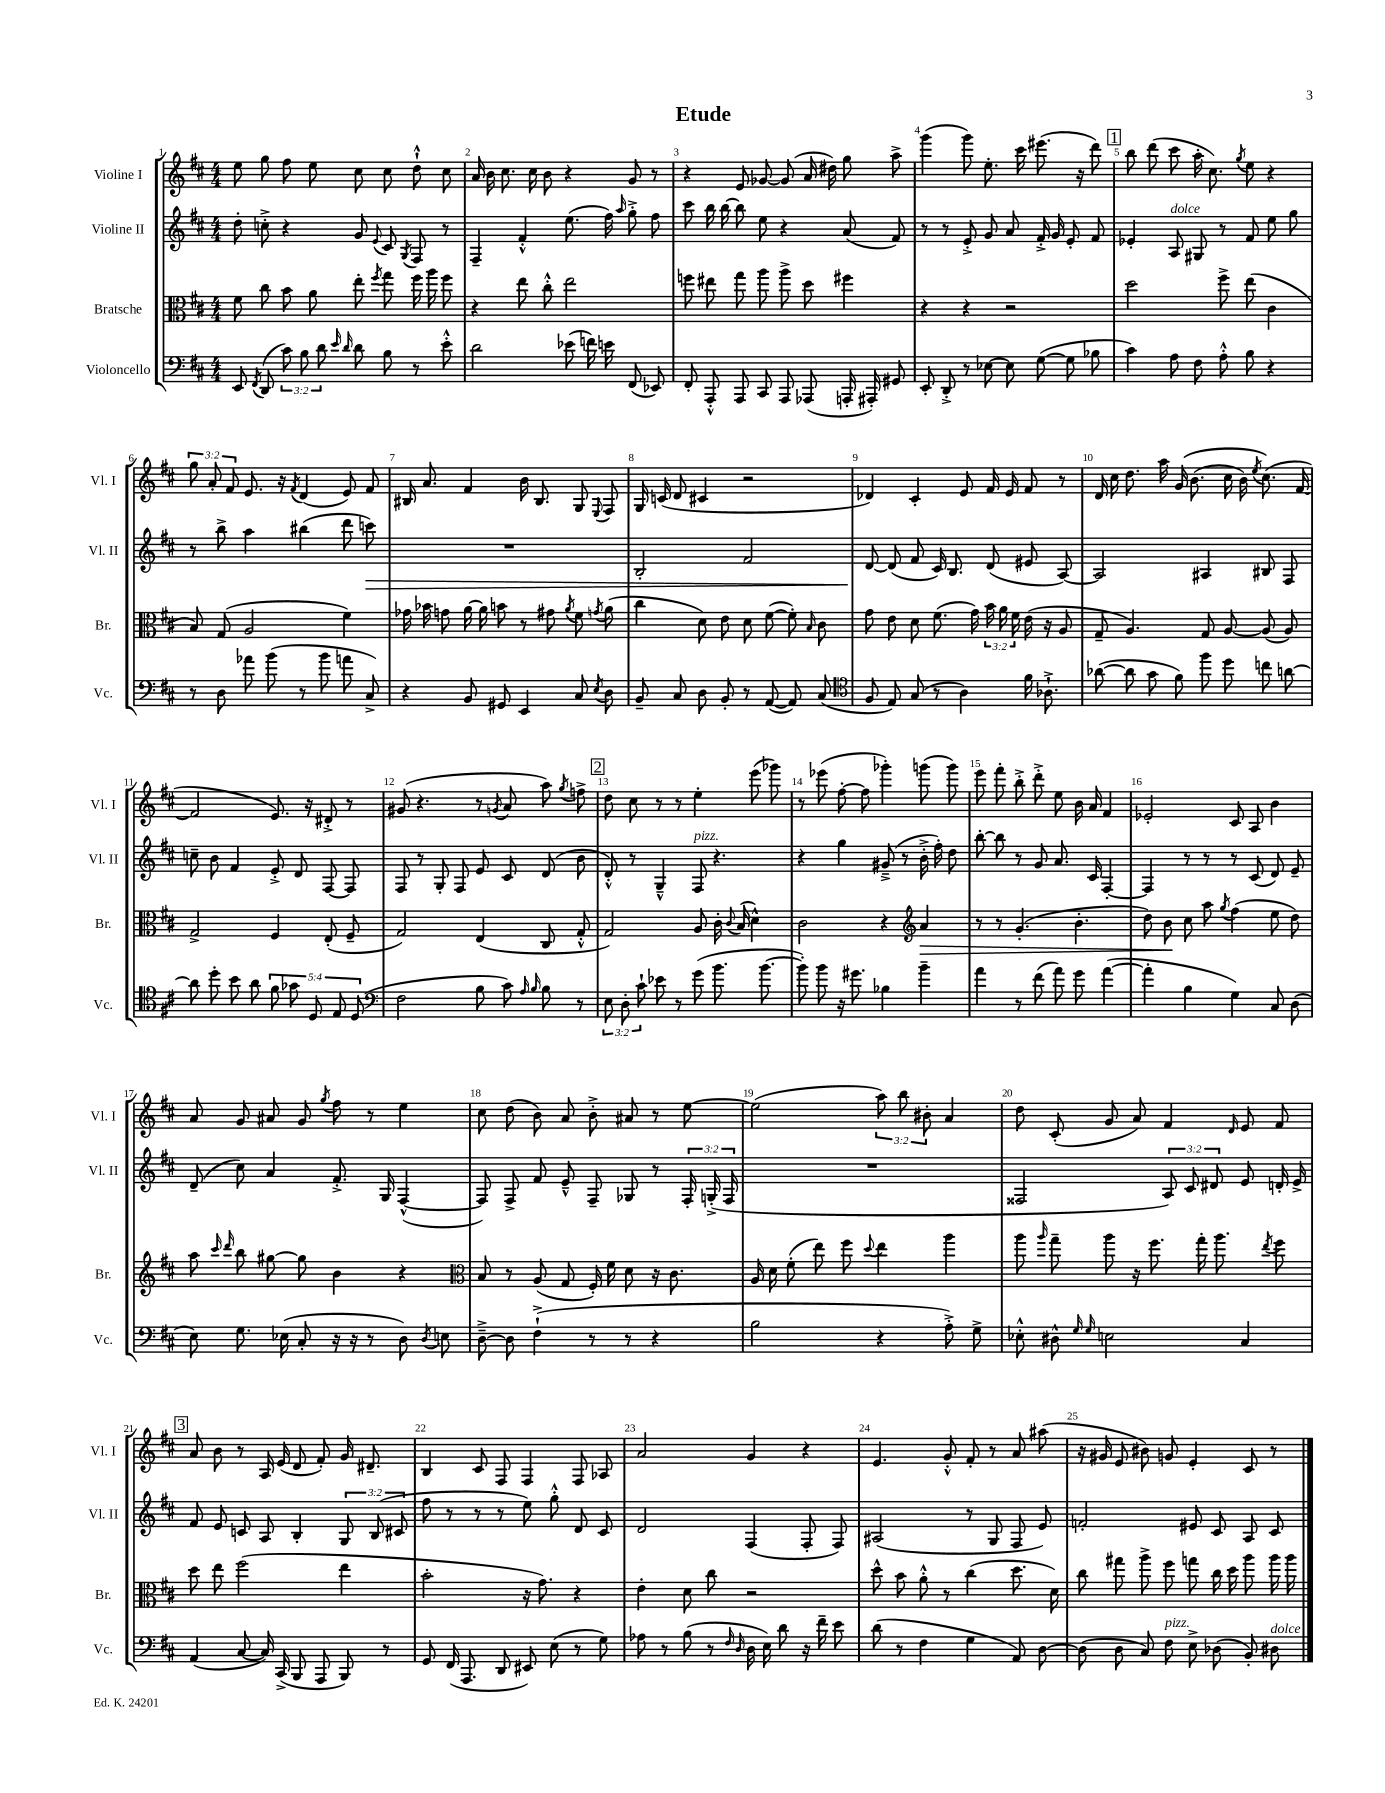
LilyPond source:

\header { title = "Etude" }
<<
\new StaffGroup <<
\new Staff = "s0" \with { instrumentName = "Violine I" shortInstrumentName = "Vl. I" } {
    \clef treble \key d \major \numericTimeSignature \time 4/4 \override Staff.TupletNumber.text = #tuplet-number::calc-fraction-text
    \autoBeamOff e''8 g''8 fis''8 e''8 cis''8 cis''8 d''8-!-^ cis''8 |
    a'16 b'16 cis''8. cis''16 b'8 r4 g'8 r8 |
    r4 e'8 ges'8~ ges'8( a'16 dis''16) g''8 a''8-> |
    g'''4( g'''8) e''8.-. cis'''16 eis'''8.( r16 d'''8) |
    \mark \markup { \box "1" } b''8 d'''8( cis'''8 a''16-. cis''8.) \acciaccatura { g''8 } e''8 r4 |
    \tuplet 3/2 { g''8 a'8-. fis'8 } e'8. r16 \acciaccatura { fis'8 } d'4( e'8) fis'8 |
    bis16 a'8. fis'4 b'16 bis8. g8 \appoggiatura { e8 } fis8 |
    g16 c'16( d'8 cis'4 r2 |
    des'4) cis'4-. e'8 fis'16 e'16 fis'8 r8 |
    d'16 cis''16 d''8. a''16 g'16\( b'8.( cis''16 b'16) \acciaccatura { e''8 } cis''8.(\) fis'16~ |
    fis'2 e'8.) r16 dis'8-.-> r8 |
    gis'8( r4. r8 \acciaccatura { g'8 } a'8 a''8) \acciaccatura { g''8 } f''8-> |
    \mark \markup { \box "2" } d''8 cis''8 r8 r8 e''4-. e'''8( ges'''8) |
    r8 ees'''8( fis''8~-. fis''8 ges'''4-.) g'''8( g'''8) |
    e'''8 fis'''8-. b''8-.-> d'''8-.-> e''8 b'16 a'16 fis'4 |
    ees'2-. cis'8 a8 b'4 |
    a'8 g'8 ais'8 g'8 \acciaccatura { g''8 } fis''8 r8 e''4 |
    cis''8 d''8( b'8) a'8 b'8-.-> ais'8 r8 e''8~ |
    e''2( \tuplet 3/2 { a''8) b''8 bis'8-. } a'4 |
    d''8 cis'8-.( g'8 a'8) fis'4 \grace { d'16 } e'8 fis'8 |
    \mark \markup { \box "3" } a'8 b'8 r8 a16 e'16( d'8 fis'8-.) g'16 dis'8.-- |
    b4 cis'8 fis8 fis4 fis8 aes8 |
    a'2 g'4 r4 |
    e'4. g'8-.-^ fis'8-. r8 a'8 ais''8( |
    r16 gis'16 e'8 bis'8) g'8 e'4-. cis'8 r8 \bar "|." |
}
\new Staff = "s1" \with { instrumentName = "Violine II" shortInstrumentName = "Vl. II" } {
    \clef treble \key d \major \numericTimeSignature \time 4/4 \override Staff.TupletNumber.text = #tuplet-number::calc-fraction-text
    \autoBeamOff d''8-. c''8-.-> r4 g'8 \appoggiatura { e'8 } cis'8 \acciaccatura { g8 } fis8 r8 |
    fis4-- fis'4-.-^ e''8.( fis''16) \grace { a''16 } g''8-.-> fis''8 |
    cis'''8 b''16 b''16~ b''8 e''8 r4 a'8( fis'8) |
    r8 r8 e'8-.-> g'8 a'8 fis'16-.-> g'16 e'8-. fis'8 |
    \mark \markup { \box "1" } ees'4-. a8^\markup { \italic "dolce" } gis8 r8 fis'8 e''8 g''8 |
    r8 b''8-> a''4 bis''4( d'''8 c'''8\>) |
    R1 |
    b2-. fis'2 |
    d'8~\! d'8( fis'8 cis'16) b8. d'8( eis'8 a8~) |
    a2 ais4 bis8 fis8 |
    c''8-- b'8 fis'4 e'8-.-> d'8 fis8~ fis8 |
    fis8 r8 g8-. fis8 e'8 cis'8 d'8( b'8 |
    \mark \markup { \box "2" } d'8-.-^) r8 g4---^ fis8^\markup { \italic "pizz." } r4. |
    r4 g''4 gis'8--->( r8 b'16-.-> fis''16-.) d''8 |
    b''8~-. b''8 r8 g'8 a'8. cis'16 fis4~-. |
    fis4 r8 r8 r8 cis'8( d'8) e'8-- |
    d'8--( cis''8) a'4 fis'8.-.-> g16 fis4~-^( |
    fis8) fis8-> fis'8 e'8---^ fis8-- ges8 r8 \tuplet 3/2 { fis16-. g16-.->( fis16 } |
    R1 |
    fisis2 \tuplet 3/2 { a8) cis'8 dis'8 } e'8 d'16-. e'16-> |
    \mark \markup { \box "3" } fis'8 e'8 c'8 a8 b4-. \tuplet 3/2 { g8 b8( cis'8 } |
    fis''8 r8 r8 r8 e''8) g''8-.-^ d'8 cis'8 |
    d'2 fis4( fis8-. fis8) |
    ais2( r8 g8 fis8 e'8) |
    f'2-. eis'8 cis'8 a8 cis'8 \bar "|." |
}
\new Staff = "s2" \with { instrumentName = "Bratsche" shortInstrumentName = "Br." } {
    \clef alto \key d \major \numericTimeSignature \time 4/4 \override Staff.TupletNumber.text = #tuplet-number::calc-fraction-text
    \autoBeamOff fis'8 cis''8 b'8 a'8 e''8-. \acciaccatura { fis''8 } g''8 fis''16 a''16 fis''8 |
    r4 e''8 cis''8-.-^ e''2 |
    f''8 eis''8 g''8 a''8 a''8-> d''8 fis''4 |
    r4 r4 r2 |
    \mark \markup { \box "1" } d''2 fis''8-> e''8( cis'4 |
    b8) g8( a2 fis'4) |
    ges'16 bes'16 g'8 a'16~ a'16 b'8 r8 gis'8 \acciaccatura { a'8 } fis'8 \acciaccatura { g'8 } a'8( |
    cis''4 d'8) e'8 d'8 fis'8~( fis'8-.) \grace { b16 } cis'8 |
    g'8 e'8 d'8 fis'8.( g'16) \tuplet 3/2 { b'16 a'16 fis'16 } e'16( r16 a8 |
    g8-- a4.) g8 a8~ a8( a8) |
    g2-> fis4 e8-.( fis8-- |
    g2) e4( cis8 g8-.-^ |
    \mark \markup { \box "2" } g2) a8 cis'16-. \appoggiatura { cis'8 } b16( d'4-^) |
    cis'2 r4 \clef treble a'4\> |
    r8 r8 g'4.-.( b'4.-. |
    d''8) b'8\! cis''8 a''8 \acciaccatura { g''8 } fis''4( e''8 d''8) |
    a''8 \grace { cis'''16 d'''16 } b''8 gis''8~ gis''8 b'4 r4 |
    \clef alto b8 r8 a8( g8 fis16-.) fis'16 d'8 r16 cis'8. |
    a16 d'16 fis'8-.( e''8) fis''8 \appoggiatura { d''8 } e''4 a''4 |
    a''8 \grace { a''16 } g''8-- a''8 r16 fis''8. g''16-. a''8. \acciaccatura { e''8 } fis''8 |
    \mark \markup { \box "3" } d''8 e''8 fis''2( e''4 |
    b'2-. r16 g'8.) r4 |
    e'4-. d'8 cis''8 r2 |
    d''8-^ b'8 a'8-.-^ r8 cis''4( d''8. d'16) |
    cis''8 gis''8 a''8-> fis''8 g''8 cis''16 d''16 a''8 a''16 a''16 \bar "|." |
}
\new Staff = "s3" \with { instrumentName = "Violoncello" shortInstrumentName = "Vc." } {
    \clef bass \key d \major \numericTimeSignature \time 4/4 \override Staff.TupletNumber.text = #tuplet-number::calc-fraction-text
    \autoBeamOff e,8 \acciaccatura { fis,8 } d,8( \tuplet 3/2 { cis'8) b8 d'8 } \grace { e'16 d'16 } d'8 b8 r8 e'8-.-^ |
    d'2 ees'8( f'16) e'16 fis,8( ees,8) |
    fis,8-. a,,8-.-^ a,,8 cis,8 a,,8 aes,,8( a,,16-. ais,,16-.) gis,8 |
    e,8-. d,8-.-> r8 ees8~ ees8 g8~( g8 bes8 |
    \mark \markup { \box "1" } cis'4) a8 fis8 a8-.-^ b8 r4 |
    r8 d8 aes'8 b'8( r8 b'8 a'8 cis8->) |
    r4 b,8 gis,8 e,4 cis8 \acciaccatura { e8 } d8 |
    b,8-- cis8 d8 b,8-. r8 a,8~( a,8) cis8( |
    \clef tenor fis8 e8) g8( r8 a4) fis'16 aes8.-!-> |
    aes'8~( aes'8 g'8 fis'8) fis''8 d''8 c''8 a'8~ |
    a'8 d''8-. b'8 a'8 \tuplet 5/4 { fis'8 ges'8 d8 e8 d8( } |
    \clef bass fis2 b8 cis'8) \grace { a16 b16 } b8 r8 |
    \mark \markup { \box "2" } \tuplet 3/2 { e8 d8-. cis'8-! } ees'8 r8 g'8( b'8. b'8.~ |
    b'8-.) b'8 r16 gis'8. bes4 b'4-- |
    a'4 r8 fis'8( a'8) g'8 a'4~( |
    a'4-. b4 g4) cis8 d8( |
    e8) g8. ees16( cis8-. r16 r16 r8 d8) \acciaccatura { d8 } e8 |
    d8~---> d8 fis4-!->( r8 r8 r4 |
    b2 r4 a8-.->) g8-> |
    ees8-.-^ dis8-^ \grace { g16 g16 } e2 cis4 |
    \mark \markup { \box "3" } a,4( cis8~ cis16) cis,16->( b,,8 a,,8 b,,8) r8 |
    g,8 fis,16( a,,8. d,8 eis,8) e8( r8 g8) |
    aes8 r8 b8( r8 \grace { fis16 d16 } d16 e16) d'8 r16 fis'16-- e'8 |
    d'8( r8 fis4 g4 a,8) d8~ |
    d8( d8 cis8) fis8^\markup { \italic "pizz." } e8-> des8( b,8-.) dis8^\markup { \italic "dolce" } \bar "|." |
}
>>
>>
\layout { \context { \Score \override BarNumber.break-visibility = ##(#f #t #t) barNumberVisibility = #all-bar-numbers-visible } }
